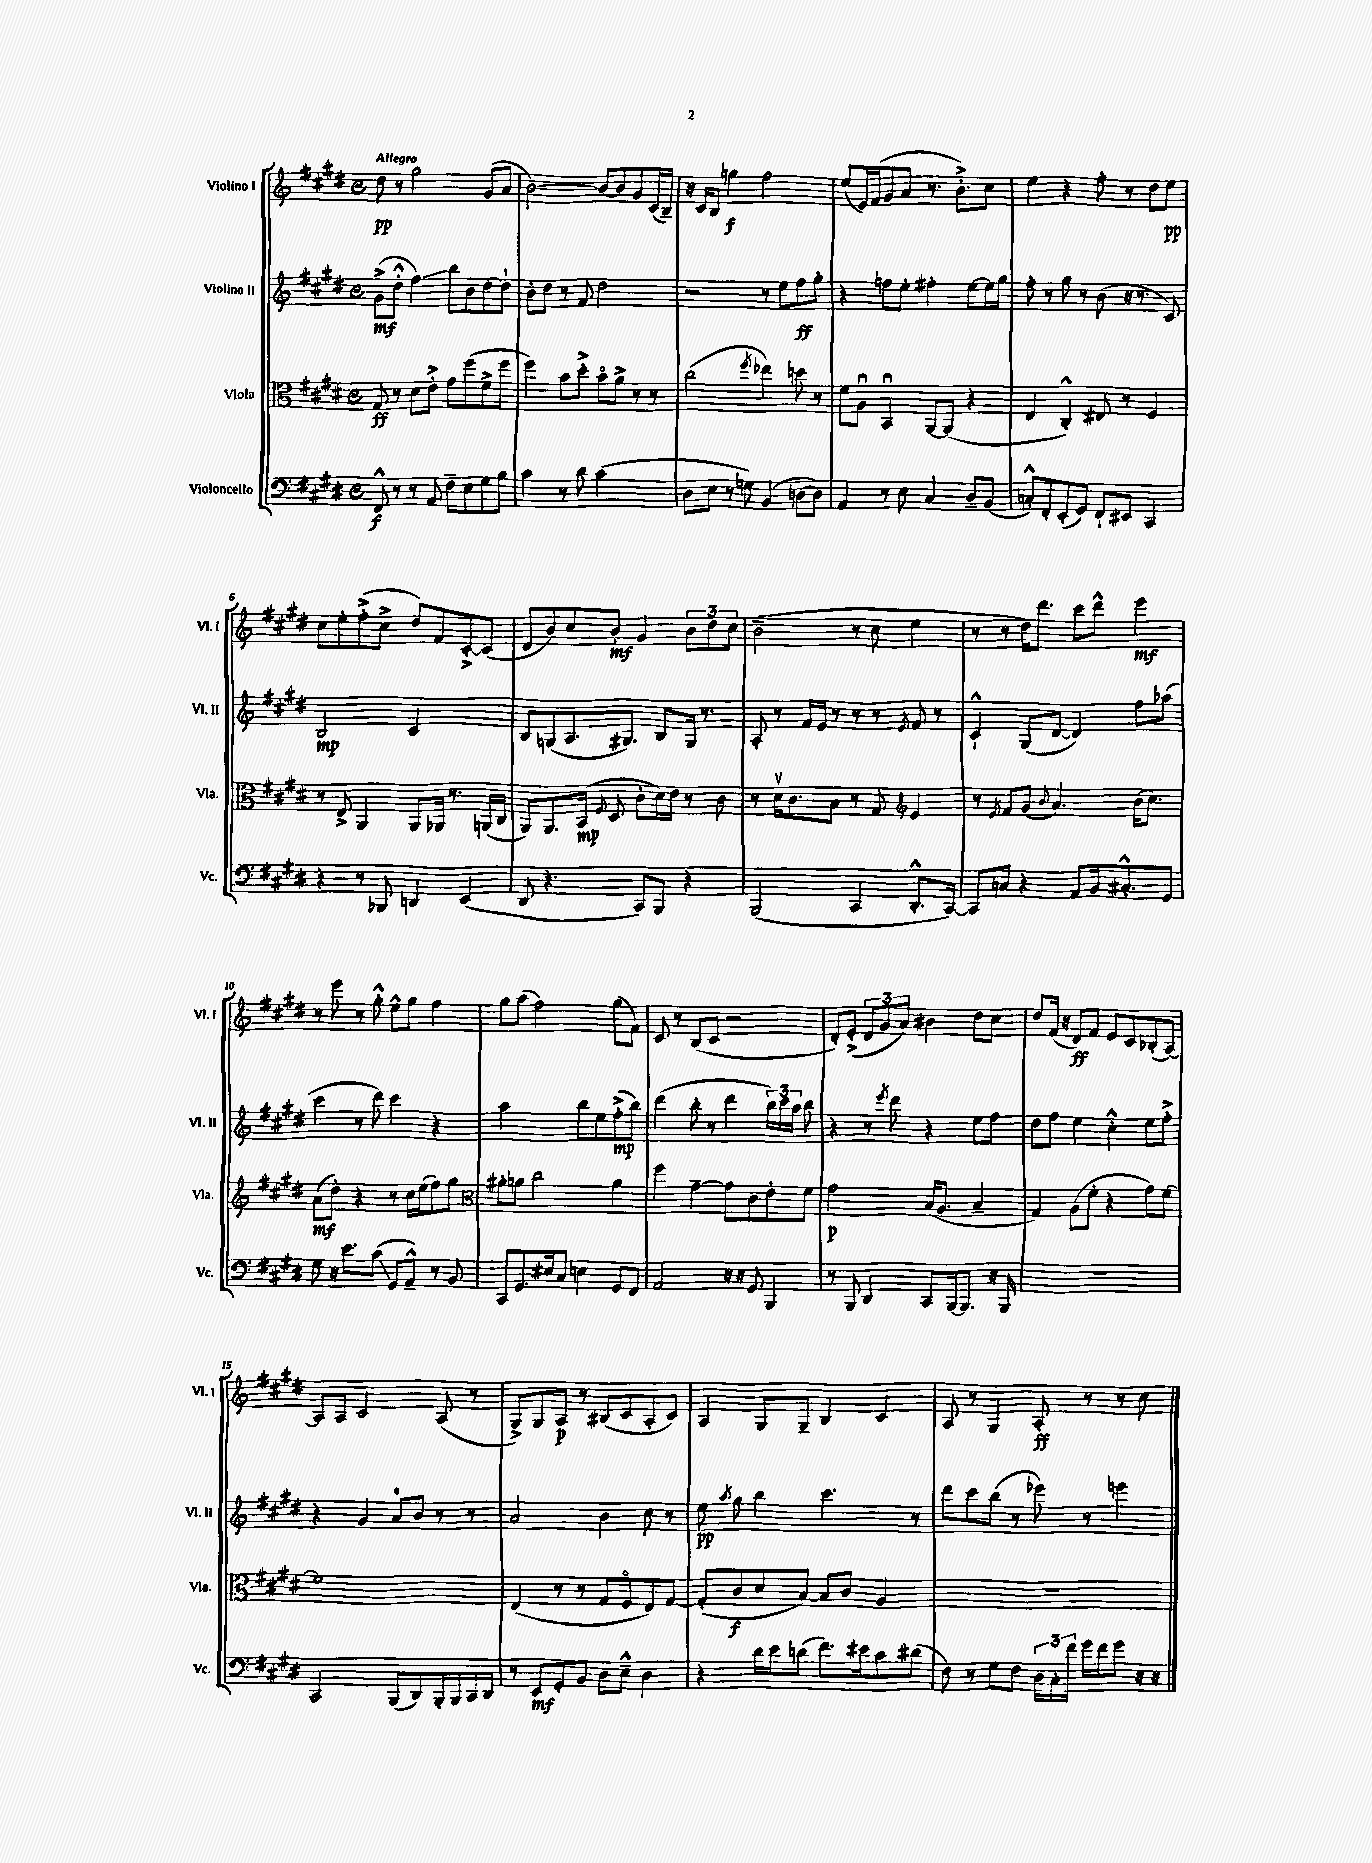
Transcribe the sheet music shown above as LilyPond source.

<<
\new StaffGroup <<
\new Staff = "s0" \with { instrumentName = "Violino I" shortInstrumentName = "Vl. I" } {
    \clef treble \key e \major \defaultTimeSignature \time 4/4 \tempo "Allegro"
    \autoBeamOff dis''8\pp r8 gis''2 gis'8[( a'8] |
    b'2~) b'8[~ b'8 gis'8 cis'16( b16]--) |
    r16 cis'16[ b8] g''4\f fis''2 |
    e''8[( e'16) fis'16( gis'8 a'8] r8. b'8.[-.->) cis''8] |
    e''4 r4 fis''8-. r8 dis''8[ e''8]\pp |
    cis''8[ e''8-. fis''8-.->( cis''8]-> dis''8[) fis'8 cis'8~-.-> cis'8]( |
    dis'8[ b'8) cis''8 b'8]-.\mf gis'4 \tuplet 3/2 { b'8[ dis''8 cis''8] } |
    b'2--( r8 cis''8 e''4 |
    r8 r8 dis''16[) dis'''8.] cis'''8[ dis'''8]-^ e'''4\mf |
    r8 e'''8 r8 gis''8-.-^ e''8[-^ gis''8] fis''4 |
    gis''8[ a''8]( fis''2) gis''8[( fis'8]) |
    cis'8 r8 b8[( cis'8] r2 |
    dis'8[-.) e'8]-.->( \tuplet 3/2 { dis'8[ gis'8 a'8]) } bis'4 dis''8[ cis''8] |
    dis''8[ fis'16]( r16 dis'8[\ff) fis'8] e'8[ cis'8 bes8-.( a8]~) |
    a8[ a8] cis'2 a8( r8 |
    gis8[->) gis8 a8]\p r8 bis8[( cis'8 a8-. cis'8]) |
    a4 gis8[ gis8]-- b4 cis'4 |
    a8 r8 gis4 a8-.\ff r8 r8 cis''8 \bar "|." |
}
\new Staff = "s1" \with { instrumentName = "Violino II" shortInstrumentName = "Vl. II" } {
    \clef treble \key e \major \defaultTimeSignature \time 4/4
    \autoBeamOff gis'8[->\mf( dis''8]-.-^ fis''4\glissando) b''8[ b'8 dis''8~ dis''8]-! |
    b'8[-. dis''8] r8 fis'8 dis''2 |
    r2 r8 e''8[ fis''8\ff gis''8]-. |
    r4 f''8[ e''8]-. fis''4-. e''8[~ e''16 gis''16] |
    fis''8-. r8 gis''8 r8 b'8( r16 r8. cis'8) |
    b2\mp cis'2 |
    b8[ g8( a8. gis8.]) b8[ gis16] r8. |
    a8-. r8 fis'16[ e'16] r8 r8 r8 \acciaccatura { e'8 } fis'8 r8 |
    cis'4-!-^ gis8[( dis'8]~ dis'4) fis''8[ aes''8]( |
    cis'''4 r8 dis'''8) cis'''4 r4 |
    a''2 b''8[ e''8 fis''8-.->\mp( b''8]) |
    dis'''4( b''8-. r8 dis'''4 \tuplet 3/2 { b''16[) cis'''16 a''16] } b''8 |
    r4 r8 \acciaccatura { e'''8 } dis'''8 r4 e''8[ fis''8] |
    dis''8[ fis''8] e''4 cis''4-.-^ e''8[ fis''8]-.-> |
    r4 gis'4 a'8[-0 b'8] r8 r8 |
    a'2 b'4 cis''8 r8 |
    e''8\pp \acciaccatura { a''8 } gis''8 b''4 cis'''4. r8 |
    dis'''8[ cis'''8 b''8]( r8 ees'''8) r8 e'''4 \bar "|." |
}
\new Staff = "s2" \with { instrumentName = "Viola" shortInstrumentName = "Vla." } {
    \clef alto \key e \major \defaultTimeSignature \time 4/4
    \autoBeamOff gis8\ff r8 dis'8[ e'8]-.-> gis'8[ fis''8( fis'8-> fis''8] |
    fis''4) b'8[ dis''8]-.-> b'8[\flageolet a'8]-> r8 r8 |
    cis''2( \acciaccatura { fis''8 } ees''4) d''8 r8 |
    fis'8[ a8]\downbow b,4\downbow a,8[~ a,8]( r4 |
    e4 cis4-.-^) eis8 r8 fis4 |
    r8 e8-> a,4 a,8[ aes,16] r8. a,16[( cis16] |
    a,8[) a,8. b,16]\mp( \appoggiatura { fis8 } dis8 cis'8[-. dis'16) e'16] r8 cis'8 |
    r8 dis'16[\upbow cis'8. b8] r8 gis8 \clef treble e'4 |
    r8 \acciaccatura { e'8 } fis'8[ gis'8]( \appoggiatura { b'8 } a'4.) b'16[( cis''8.]) |
    a'8[\mf( dis''8]-.) r4 r8 cis''16[ e''16( fis''8) gis''8] |
    \clef alto ais'8[-. a'8] cis''2 a'4 |
    fis''4 gis'4~-- gis'8[ cis'8 e'8-. fis'8] |
    gis'2\p b16[( a8.] b4-- |
    gis4) a8[( fis'8]-. r4 gis'8[) fis'8]~ |
    fis'1 |
    e4( r8 r8 gis8[ fis8\flageolet e8) gis8]~ |
    gis8[-.( cis'8\f dis'8 b8]~) b8[ cis'8] a4 |
    R1 \bar "|." |
}
\new Staff = "s3" \with { instrumentName = "Violoncello" shortInstrumentName = "Vc." } {
    \clef bass \key e \major \defaultTimeSignature \time 4/4
    \autoBeamOff fis,8-^\f r8 r8 a,8 fis8[-- e8 gis8 b8] |
    cis'4 r8 dis'8 cis'2( |
    dis8[ e8] r8 g8) b,4( d8[~ d8]) |
    a,4 r8 e8 cis4 dis8[-- b,8]( |
    c8[-.-^) fis,8-. e,8-.( gis,8]) fis,8[-! eis,8] cis,4 |
    r4 r8 bes,,8 d,4 e,4( |
    dis,8 r4. cis,8[) b,,8] r4 |
    b,,2( cis,4 dis,8.[-.-^ cis,16]~) |
    cis,8[ c8] r4 a,8[ b,16 cis8.-.-^ gis,8] |
    gis8 r16 e'8.[ cis'8]\glissando( gis,8[ a,8]---^) r8 b,8 |
    cis,8[ gis,8. eis16 cis8] e4 gis,8[ fis,8] |
    a,2 r16 r16 gis,8 b,,4 |
    r8 b,,8 dis,4 cis,8[ b,,16~ b,,8.] r16 b,,16 |
    R1 |
    cis,2 b,,8[( dis,8) b,,16-. b,,16 cis,16 dis,16] |
    r8 e,8[\mf gis,8-. b,8] dis8[ e8]---^ dis4 |
    r4 dis'16[ e'16 d'8]( fis'8.[) eis'16 cis'8 dis'8]( |
    fis8) r8 gis8[ fis8] \tuplet 3/2 { dis16[ cis16-. fis'16] } gis'16[ fis'16 gis'8] r16 r16 \bar "|." |
}
>>
>>
